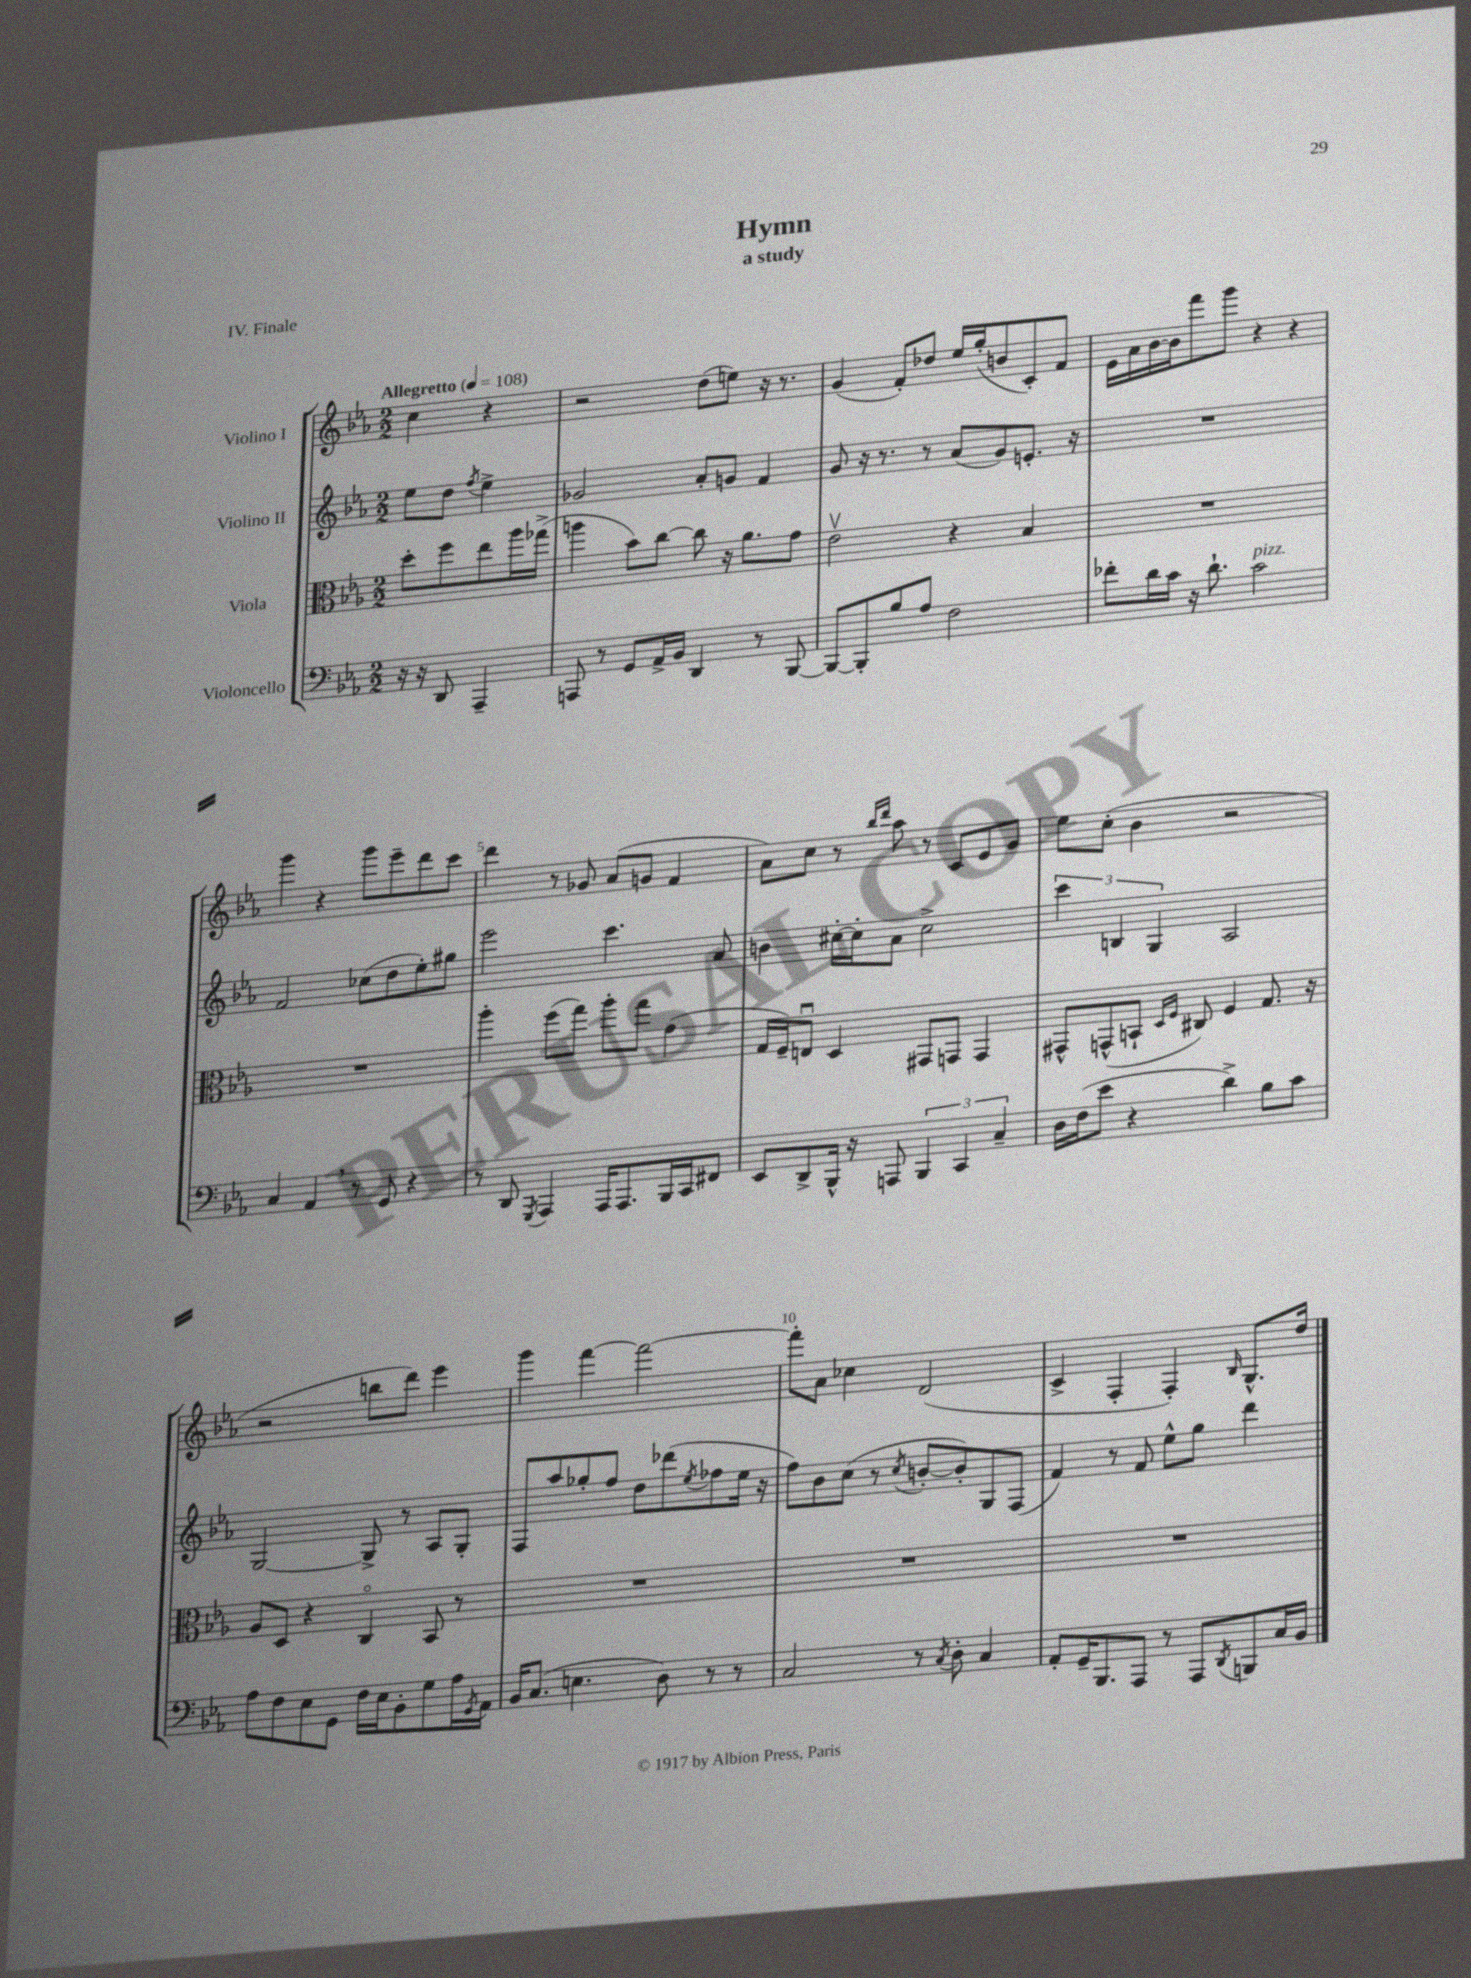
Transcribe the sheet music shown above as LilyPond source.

\header { title = "Hymn" subtitle = "a study" piece = "IV. Finale" }
<<
\new StaffGroup <<
\new Staff = "s0" \with { instrumentName = "Violino I" } {
    \clef treble \key ees \major \numericTimeSignature \time 2/2 \partial 2 \tempo "Allegretto" 4 = 108
    c''4 r4 |
    r2 d''8( e''8) r16 r8. |
    g'4( f'8-.) des''8 ees''16 g''16-.( b'8 c'8-.) f'8 |
    ees'16 aes'16 bes'16~ bes'16 f'''8 g'''8 r4 r4 |
    g'''4 r4 g'''8 ees'''8-- d'''8 c'''8 |
    d'''4 r8 ges'8 aes'8( g'8 f'4 |
    aes'8) c''8 r8 \grace { bes''16 d'''16 } aes''8 r8 c'8 ees'8 g'8 |
    ees''8 c''8-.( bes'4 r2 |
    r2 b''8 d'''8) ees'''4 |
    g'''4 f'''4~ f'''2~ |
    f'''8-. aes'8 ces''4 d'2( |
    c'4-> f4-. f4-.) \grace { bes16 } g8.-^ d''16 \bar "|." |
}
\new Staff = "s1" \with { instrumentName = "Violino II" } {
    \clef treble \key ees \major \numericTimeSignature \time 2/2 \partial 2
    ees''8 d''8 \acciaccatura { f''8 } ees''4-> |
    ges'2 aes'8-. g'8 f'4 |
    g'8 r16 r8. r8 aes'8( g'8) e'8.-. r16 |
    R1 |
    f'2 ces''8( d''8 ees''8-.) gis''8 |
    ees'''2 c'''4. aes'8 |
    b'4 cis''16~-. cis''16-. aes'8 cis''2-> |
    \tuplet 3/2 { c'''4 b4 g4 } aes2 |
    g2~ g8-> r8 aes8 g8-. |
    f8 aes''8 ges''8-. f''8 d''8 des'''8( \acciaccatura { ees''8 } fes''8 ees''16 r16 |
    f''8) bes'8 c''8( r8 \acciaccatura { c''8 } b'8~-. b'8-.) g8 f8( |
    f'4) r8 f'8 ees''8-^ g''8 d'''4 \bar "|." |
}
\new Staff = "s2" \with { instrumentName = "Viola" } {
    \clef alto \key ees \major \numericTimeSignature \time 2/2 \partial 2
    d''8-. f''8 ees''8 aes''16 ges''16->( |
    a''4 bes'8) c''8~ c''8 r16 aes'8. g'8 |
    ees'2\upbow r4 bes4 |
    R1 |
    R1 |
    aes''4-. f''8( g''8) aes''8-. g''8 g'4( |
    g16 f16--) e8\downbow d4 gis,8 g,8 g,4 |
    gis,8-^ g,8-^( b,8-! \grace { d16 f16 } cis8) f4 g8. r16 |
    aes8 d8 r4 c4\flageolet bes,8 r8 |
    R1 |
    R1 |
    R1 \bar "|." |
}
\new Staff = "s3" \with { instrumentName = "Violoncello" } {
    \clef bass \key ees \major \numericTimeSignature \time 2/2 \partial 2
    r16 r16 d,8 aes,,4-- |
    a,,8 r8 g,8 aes,16-> bes,16 d,4 r8 bes,,8~ |
    bes,,8~ bes,,8-. bes8 aes8 f2 |
    fes'8-. d'16 c'16 r16 d'8.-! c'2^\markup { \italic "pizz." } |
    c4 aes,4 \breathe r8 g,8 r4 |
    r8 d,8 \acciaccatura { g,,8 } aes,,4 aes,,16 aes,,8. bes,,16 c,16 fis,8 |
    ees,8 d,8-> bes,,16-^ r16 a,,8 \tuplet 3/2 { bes,,4 c,4 c4-- } |
    d16 f16( ees'8 r4 d'4->) bes8 c'8 |
    aes8 f8 ees8 g,8 f16 ees16 bes,8-. g8 aes16 \acciaccatura { g,8 } aes,16 |
    bes,16 c8.( e4. d8) r8 r8 |
    c2 r8 \acciaccatura { c8 } d8-. c4 |
    aes,8-. g,16-- bes,,8. aes,,8 r8 aes,,8 \acciaccatura { d,8 } b,,8 c16 bes,16 \bar "|." |
}
>>
>>
\layout { \context { \Score \override BarNumber.break-visibility = ##(#f #t #t) barNumberVisibility = #(every-nth-bar-number-visible 5) } }
